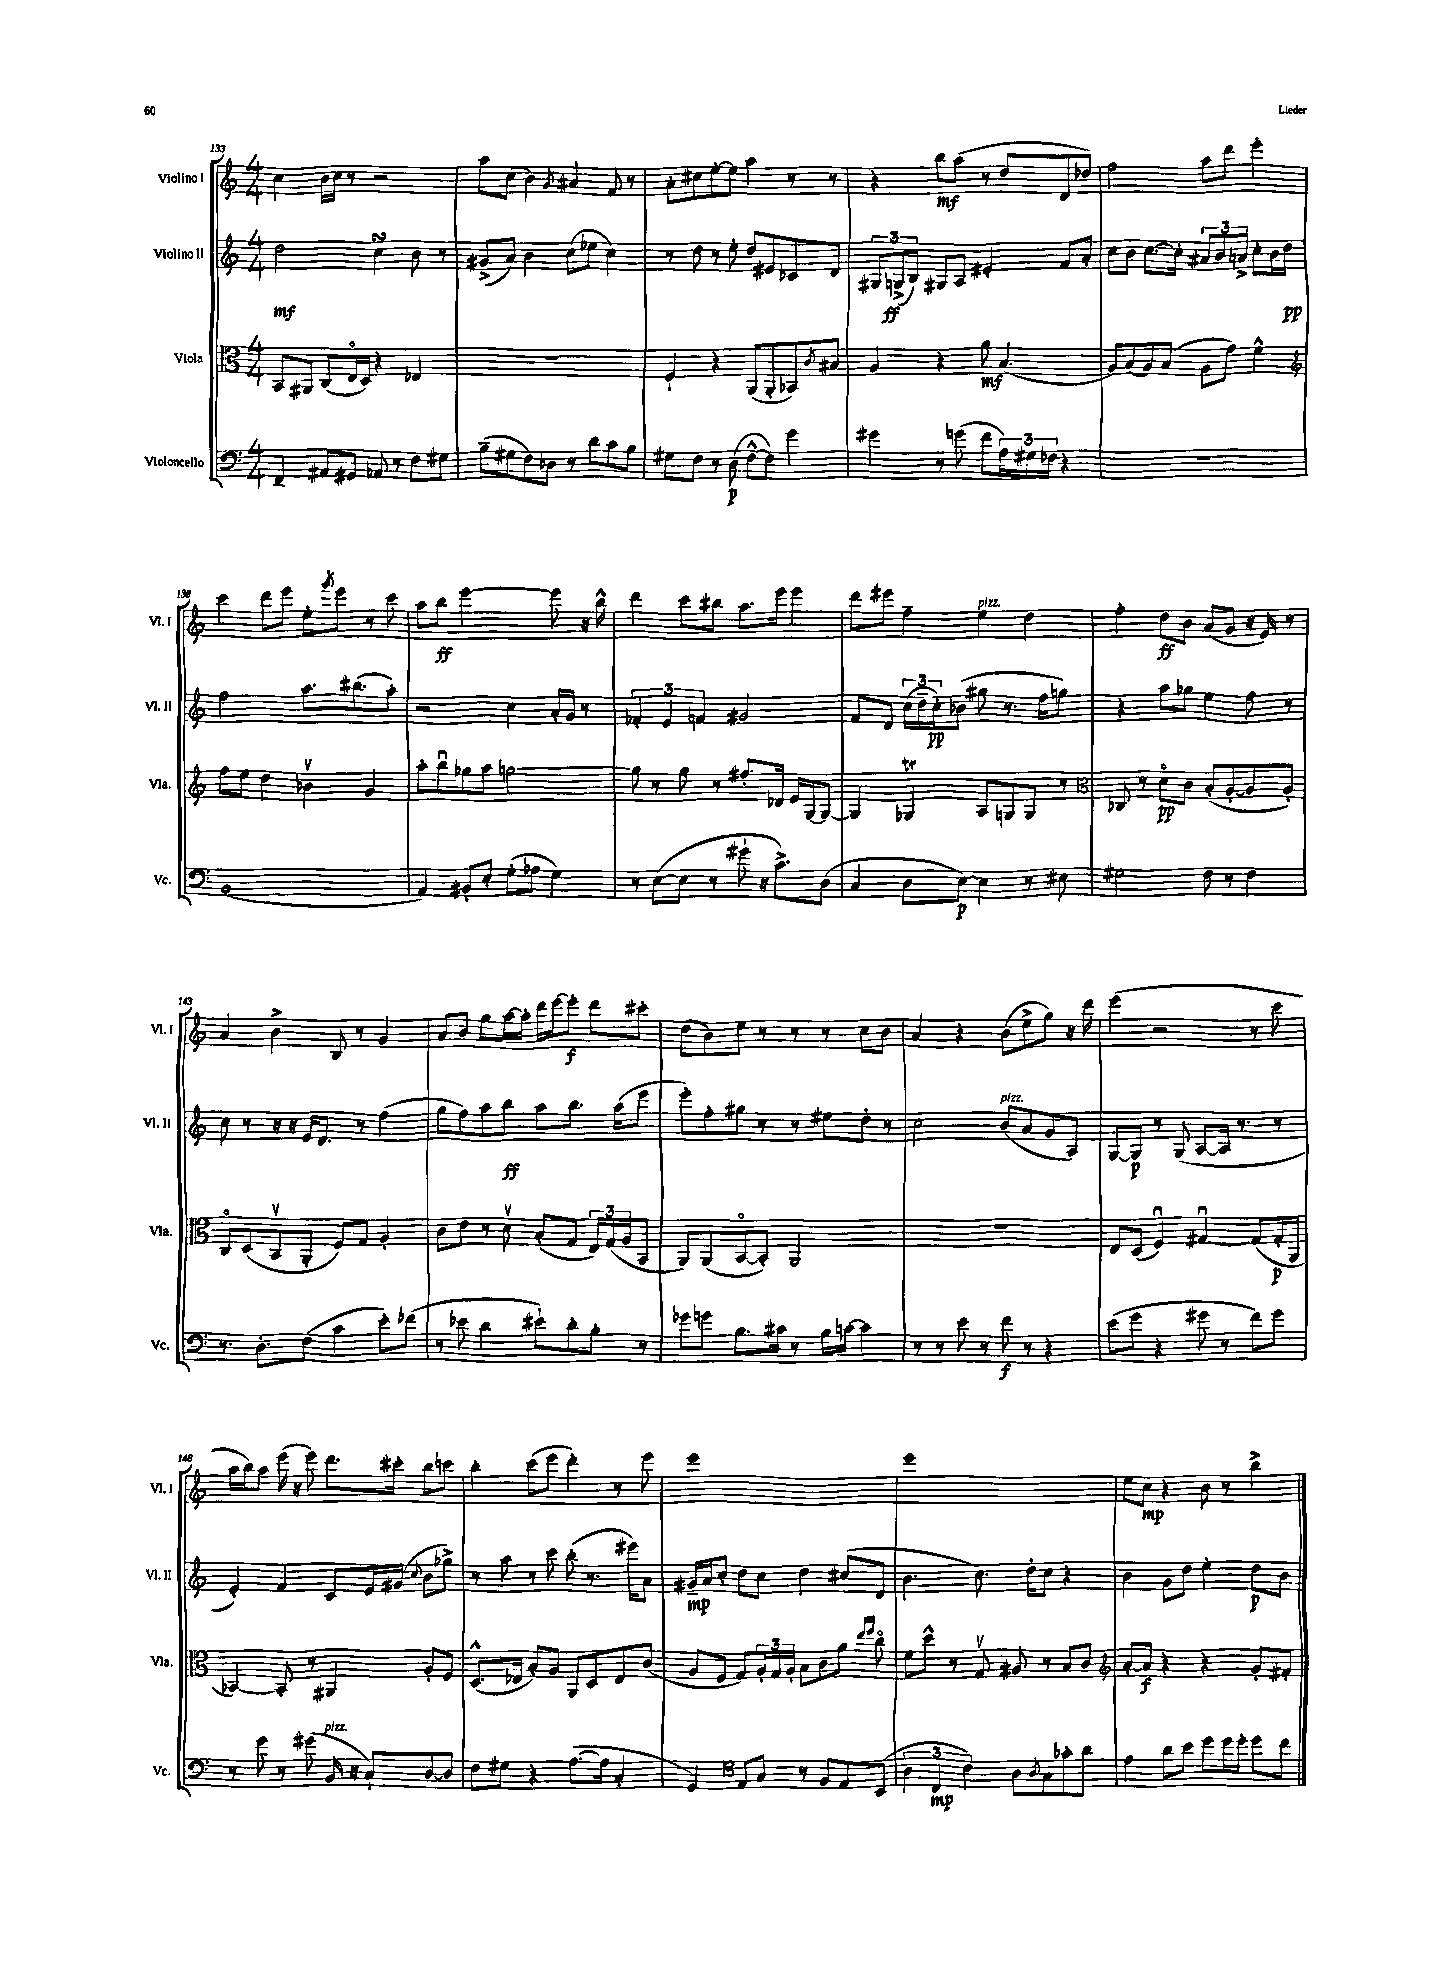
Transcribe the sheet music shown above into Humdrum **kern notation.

**kern	**dynam	**kern	**dynam	**kern	**dynam	**kern	**dynam
*part4	*part4	*part3	*part3	*part2	*part2	*part1	*part1
*staff4	*staff4	*staff3	*staff3	*staff2	*staff2	*staff1	*staff1
*I"Violoncello	*	*I"Viola	*	*I"Violino II	*	*I"Violino I	*
*I'Vc.	*	*I'Vla.	*	*I'Vl. II	*	*I'Vl. I	*
*clefF4	*	*clefC3	*	*clefG2	*	*clefG2	*
*k[]	*	*k[]	*	*k[]	*	*k[]	*
*M4/4	*	*M4/4	*	*M4/4	*	*M4/4	*
=133	=133	=133	=133	=133	=133	=133	=133
4FF~/	.	8BB/L	.	2dd\	mf	4cc\	.
.	.	8AA#X/J	.	.	.	.	.
8AA#X/L	.	(8C/L	.	.	.	16b\LL	.
.	.	.	.	.	.	16cc\JJ	.
8GG#X/J	.	16E/L	.	.	.	8r	.
.	.	16D/JJ)	.	.	.	.	.
8AA-X/	.	4r	.	4ccsSSs\	.	2r	.
8r	.	.	.	.	.	.	.
8F\L	.	4E-X/	.	8b\	.	.	.
8G#X\J	.	.	.	8r	.	.	.
=134	=134	=134	=134	=134	=134	=134	=134
(8B~\L	.	1r	.	(8g#X^/L	.	8aa\L	.
8G#X\	.	.	.	8a/J)	.	(8cc\J	.
8F\)	.	.	.	4b\	.	4b\)	.
8D-X\J	.	.	.	.	.	.	.
.	.	.	.	.	.	8qg/	.
8r	.	.	.	(8cc\L	.	4a#X/	.
8d\L	.	.	.	8ee-X\J	.	.	.
8c\	.	.	.	4cc\)	.	8f/	.
8B\J	.	.	.	.	.	8r	.
=135	=135	=135	=135	=135	=135	=135	=135
8G#X\L	.	4F`/	.	8r	.	8a'\L	.
8F\J	.	.	.	8dd\	.	8cc#X\	.
8r	.	4r	.	8r	.	[8ee'\	.
(8D\	p	.	.	8ee'\	.	8ee\J]	.
[8F^^\L	.	(8AA/L	.	8dd/L	.	4aa\	.
8F\J])	.	8AA'/	.	8e#X/	.	.	.
4g\	.	8BB-X/)	.	8c-X/	.	8r	.
.	.	8qc/	.	.	.	.	.
.	.	8B#X/J	.	8d/J	.	8r	.
=136	=136	=136	=136	=136	=136	=136	=136
4g#X\	.	4A/	.	12G#X/L	.	4r	.
.	.	.	.	(12Gn^/	ff	.	.
.	.	.	.	12B/J)	.	.	.
8r	.	4r	.	8G#X/L	.	8bb\L	mf
(8gn\	.	.	.	8A/J	.	(8aa\J	.
8f\L	.	8a\	mf	4e#X'/	.	8r	.
24A\L)	.	(4.B/	.	.	.	8dd/L	.
24G#X\	.	.	.	.	.	.	.
24F-X\JJ	.	.	.	.	.	.	.
4r	.	.	.	8f/L	.	8d/	.
.	.	.	.	8a'/J	.	8dd-X/J)	.
=137	=137	=137	=137	=137	=137	=137	=137
1r	.	8A/L)	.	8cc\L	.	2ff\	.
.	.	(8B/	.	8b\J	.	.	.
.	.	8A/)	.	[8.cc\L	.	.	.
.	.	(8B/J	.	.	.	.	.
.	.	.	.	16cc'\Jk]	.	.	.
.	.	8A\L	.	12a#X/L	.	8aa\L	.
.	.	.	.	12b/	.	.	.
.	.	8g\J)	.	.	.	8ddd\J	.
.	.	.	.	12an^/J	.	.	.
.	.	4f^^\	.	8cc'\L	.	4eee'\	.
.	.	.	.	16b\L	.	.	.
.	.	.	.	16dd\JJ	pp	.	.
!!LO:LB:g=z
=138	=138	=138	=138	=138	=138	=138	=138
*	*	*clefG2	*	*	*	*	*
(1BB	.	8ff\L	.	2ff\	.	4ccc\	.
.	.	8ee\J	.	.	.	.	.
.	.	4dd\	.	.	.	8ddd\L	.
.	.	.	.	.	.	8eee\J	.
.	.	4b-Xv\	.	8.aa\L	.	8ee'\L	.
.	.	.	.	.	.	8qggg/	.
.	.	.	.	.	.	8eee\J	.
.	.	.	.	(8.bb#X\	.	.	.
.	.	4g/	.	.	.	8r	.
.	.	.	.	8aa'\J)	.	8ccc\	.
=139	=139	=139	=139	=139	=139	=139	=139
4AA/)	.	8aa'\L	.	2r	.	8aa\L	.
.	.	8bbu\	.	.	.	8bb\J	ff
8BB#X'/L	.	8gg-X\	.	.	.	[2eee\	.
8E'/J	.	8aa\J	.	.	.	.	.
(8G'\L	.	[2ggn\	.	4cc\	.	.	.
8A-X\J	.	.	.	.	.	.	.
4G\)	.	.	.	16a'/LL	.	8eee\]	.
.	.	.	.	16g/JJ	.	.	.
.	.	.	.	8r	.	16r	.
.	.	.	.	.	.	16bb^^\	.
=140	=140	=140	=140	=140	=140	=140	=140
8r	.	8gg\]	.	6f-X'/	.	4ddd\	.
([8E\L	.	8r	.	.	.	.	.
.	.	.	.	6e/	.	.	.
8E\J]	.	8gg\	.	.	.	8ccc\L	.
.	.	.	.	6fn/	.	.	.
8r	.	8r	.	.	.	8bb#X\J	.
8g#X`\	.	8.ff#X'/L	.	2g#X/	.	8.aa\L	.
16r	.	.	.	.	.	.	.
8.c^\L)	.	16d-X/Jk	.	.	.	16eee\Jk	.
.	.	16e/LL	.	.	.	4eee\	.
.	.	[16G/J	.	.	.	.	.
(8D\J	.	8G/J_	.	.	.	.	.
=141	=141	=141	=141	=141	=141	=141	=141
4C/	.	4G/]	.	8f/L	.	8ddd\L	.
.	.	.	.	8d/J	.	8eee#X\J	.
8D\L	.	4G-XT/	.	(24cc\LL	.	4ff~\	.
.	.	.	.	24dd~\	.	.	.
.	.	.	.	24cc'\J)	pp	.	.
[8E\J)	p	.	.	(8b-X\J	.	.	.
!	!	!	!	!	!	!LO:TX:a:i:t=pizz.	!
4E\]	.	8A/L	.	8gg#X\	.	4ee\	.
.	.	8Gn/	.	8.r	.	.	.
8r	.	8G/J	.	.	.	4dd\	.
.	.	.	.	16ff\KL	.	.	.
8E#X\	.	8r	.	8ggn\J)	.	.	.
=142	=142	=142	=142	=142	=142	=142	=142
*	*	*clefC3	*	*	*	*	*
2G#X\	.	8C-X/	.	4r	.	4ff'\	.
.	.	8r	.	.	.	.	.
.	.	8d\L	pp	8aa\L	.	8dd\L	ff
.	.	8c\J	.	8gg-X\J	.	8b\J	.
8F\	.	(8B'/L	.	4ee\	.	(8a/L	.
8r	.	[8A'/	.	.	.	8g/J	.
4F\	.	8A/]	.	8ff\	.	16r	.
.	.	.	.	.	.	16e/)	.
.	.	8A'/J)	.	8r	.	8r	.
!!LO:LB:g=z
=143	=143	=143	=143	=143	=143	=143	=143
8.r	.	8C/L	.	8cc\	.	4a/	.
.	.	(8D/	.	8r	.	.	.
8.D'\L	.	.	.	.	.	.	.
.	.	8BBv/	.	16r	.	4b^\	.
.	.	.	.	16r	.	.	.
(8F\J	.	8AA'/J	.	16e/KL	.	.	.
.	.	.	.	8.d/J	.	.	.
4c\	.	8F/L)	.	.	.	8B/	.
.	.	8G/J	.	8r	.	8r	.
8e'\L)	.	4A'/	.	(4ff\	.	4g/	.
(8f-X\J	.	.	.	.	.	.	.
=144	=144	=144	=144	=144	=144	=144	=144
8r	.	8c\L	.	8gg\L	.	8a/L	.
8e-X\	.	8e\J	.	8ff\)	.	8b/J	.
4d\	.	8r	.	8aa\	.	8gg\L	.
.	.	8dv\	.	8bb\J	ff	[16aa\L	.
.	.	.	.	.	.	16aa'\JJ]	.
8e#X`\L)	.	(8B'/L	.	8aa\L	.	16ddd\LL	.
.	.	.	.	.	.	[16eee\J	.
8d'\	.	8G/J	.	8.bb\J	.	8eee'\J]	f
8B'\J	.	24E/LL)	.	.	.	8ddd\L	.
.	.	(24G/	.	.	.	.	.
.	.	.	.	(16aa\KL	.	.	.
.	.	24A/J	.	.	.	.	.
8r	.	8BB/J	.	8eee\J	.	8ccc#X'\J	.
=145	=145	=145	=145	=145	=145	=145	=145
8g-X\L	.	8AA/L)	.	8eee'\L)	.	(8dd\L	.
8gn\J	.	(8AA/	.	8ff'\	.	8b\)	.
8.B\L	.	[8BB/	.	8gg#X\J	.	8ee\J	.
.	.	8BB'/J])	.	8r	.	8r	.
16c#X\Jk	.	.	.	.	.	.	.
8r	.	2AA/	.	8r	.	8r	.
16B\LL	.	.	.	8ee#X\L	.	8r	.
[16cn\JJ	.	.	.	.	.	.	.
4c\]	.	.	.	8dd'\J	.	8cc\L	.
.	.	.	.	8r	.	8b\J	.
=146	=146	=146	=146	=146	=146	=146	=146
8r	.	1r	.	2cc\	.	4a/	.
8r	.	.	.	.	.	.	.
8e\	.	.	.	.	.	4r	.
8r	.	.	.	.	.	.	.
!	!	!	!	!LO:TX:a:i:t=pizz.	!	!	!
8f\	f	.	.	(8b/L	.	(8b\L	.
8r	.	.	.	8a/	.	8ee^\	.
4r	.	.	.	8g/	.	8gg\J)	.
.	.	.	.	8A/J)	.	16r	.
.	.	.	.	.	.	16ddd\	.
=147	=147	=147	=147	=147	=147	=147	=147
(8e\L	.	8E/L	.	[8G/L	.	(4eee\	.
8g\J	.	(8D/J	.	8G/J]	p	.	.
4r	.	4Fu/)	.	8r	.	2r	.
.	.	.	.	(8G/	.	.	.
8g#X\	.	[4G#Xu/	.	[8A/L	.	.	.
8r	.	.	.	16A/Jk]	.	.	.
.	.	.	.	8.r	.	.	.
8f\L)	.	(8G#/L]	.	.	.	8r	.
8g#\J	.	16G#'/L	p	8r	.	8ccc\	.
.	.	16AA/JJ	.	.	.	.	.
!!LO:LB:g=z
=148	=148	=148	=148	=148	=148	=148	=148
8r	.	[4BB-X/)	.	4e'/)	.	16aa\LL	.
.	.	.	.	.	.	16bb\J)	.
8g\	.	.	.	.	.	8aa\J	.
8r	.	8BB-'/]	.	4f/	.	(16eee\	.
.	.	.	.	.	.	16r	.
(8g#X\	.	8r	.	.	.	8eee\)	.
!LO:TX:a:i:t=pizz.	!	!	!	!	!	!	!
16BB/	.	4AA#X/	.	8c/L	.	8.ddd\L	.
16r	.	.	.	.	.	.	.
8C`/L)	.	.	.	16e/L	.	.	.
.	.	.	.	(16g#X/JJ	.	16ccc#X'\Jk	.
.	.	.	.	8qqcc/	.	.	.
[8D/	.	8A'/L	.	8b\L	.	8bb\L	.
8D/J]	.	8F/J	.	8gg-X^\J)	.	8cccn\J	.
=149	=149	=149	=149	=149	=149	=149	=149
8F\L	.	(8.D^^/L	.	8r	.	4bb'\	.
8G#X\J	.	.	.	8aa\	.	.	.
.	.	16E-X/Jk	.	.	.	.	.
4r	.	8B'/L)	.	8r	.	(8ccc\L	.
.	.	8A/J	.	8ccc\	.	8eee\J	.
([8.A\L	.	8AA/L	.	(8bb'\	.	4ddd'\)	.
.	.	8D/	.	8.r	.	.	.
16A\Jk]	.	.	.	.	.	.	.
4C'/	.	8E-/	.	.	.	8r	.
.	.	.	.	16eee#X\KL)	.	.	.
.	.	(8c/J	.	8a\J	.	8eee\	.
=150	=150	=150	=150	=150	=150	=150	=150
4GG/)	.	8A/L	.	16g#X~/LL	mp	1eee	.
.	.	.	.	16a/J	.	.	.
.	.	8F/J	.	8cc'/J	.	.	.
*clefC4	*	*	*	*	*	*	*
8E/L	.	8G/L)	.	8dd\L	.	.	.
8G/J	.	24A'/L	.	8cc\J	.	.	.
.	.	24G/	.	.	.	.	.
.	.	24A'/JJ	.	.	.	.	.
8r	.	8B\L	.	4dd\	.	.	.
8F/L	.	8c\	.	.	.	.	.
8E/	.	8a\J	.	(8cc#X/L	.	.	.
.	.	16qqee/LL	.	.	.	.	.
.	.	16qqff/JJ	.	.	.	.	.
(8BB/J	.	8cc\	.	8d/J	.	.	.
=151	=151	=151	=151	=151	=151	=151	=151
6A\	.	8f\L	.	4.b\	.	1eee	.
.	.	8dd^^\J	.	.	.	.	.
6C/	mp	.	.	.	.	.	.
.	.	8r	.	.	.	.	.
6c\)	.	.	.	.	.	.	.
.	.	8Gv/	.	8.cc\)	.	.	.
8A\L	.	8A#X/	.	.	.	.	.
.	.	.	.	16dd'\KL	.	.	.
8qA/	.	.	.	.	.	.	.
8G\	.	8r	.	8cc\J	.	.	.
8g-X'\	.	8B/L	.	4r	.	.	.
8a\J	.	8c/J	.	.	.	.	.
=152	=152	=152	=152	=152	=152	=152	=152
*	*	*clefG2	*	*	*	*	*
4e\	.	[8a'/L	.	4b\	.	8ee\L	.
.	.	8a/J]	f	.	.	8cc\J	mp
8a\L	.	4r	.	8g\L	.	4r	.
8b\J	.	.	.	8dd\J	.	.	.
8dd\L	.	4r	.	4ee'\	.	8b\	.
16dd\L	.	.	.	.	.	8r	.
16dd'\JJ	.	.	.	.	.	.	.
8dd\L	.	8g'/L	.	8dd\L	p	4bb^\	.
8cc\J	.	8f#X'/J	.	8b\J	.	.	.
==	==	==	==	==	==	==	==
*-	*-	*-	*-	*-	*-	*-	*-
